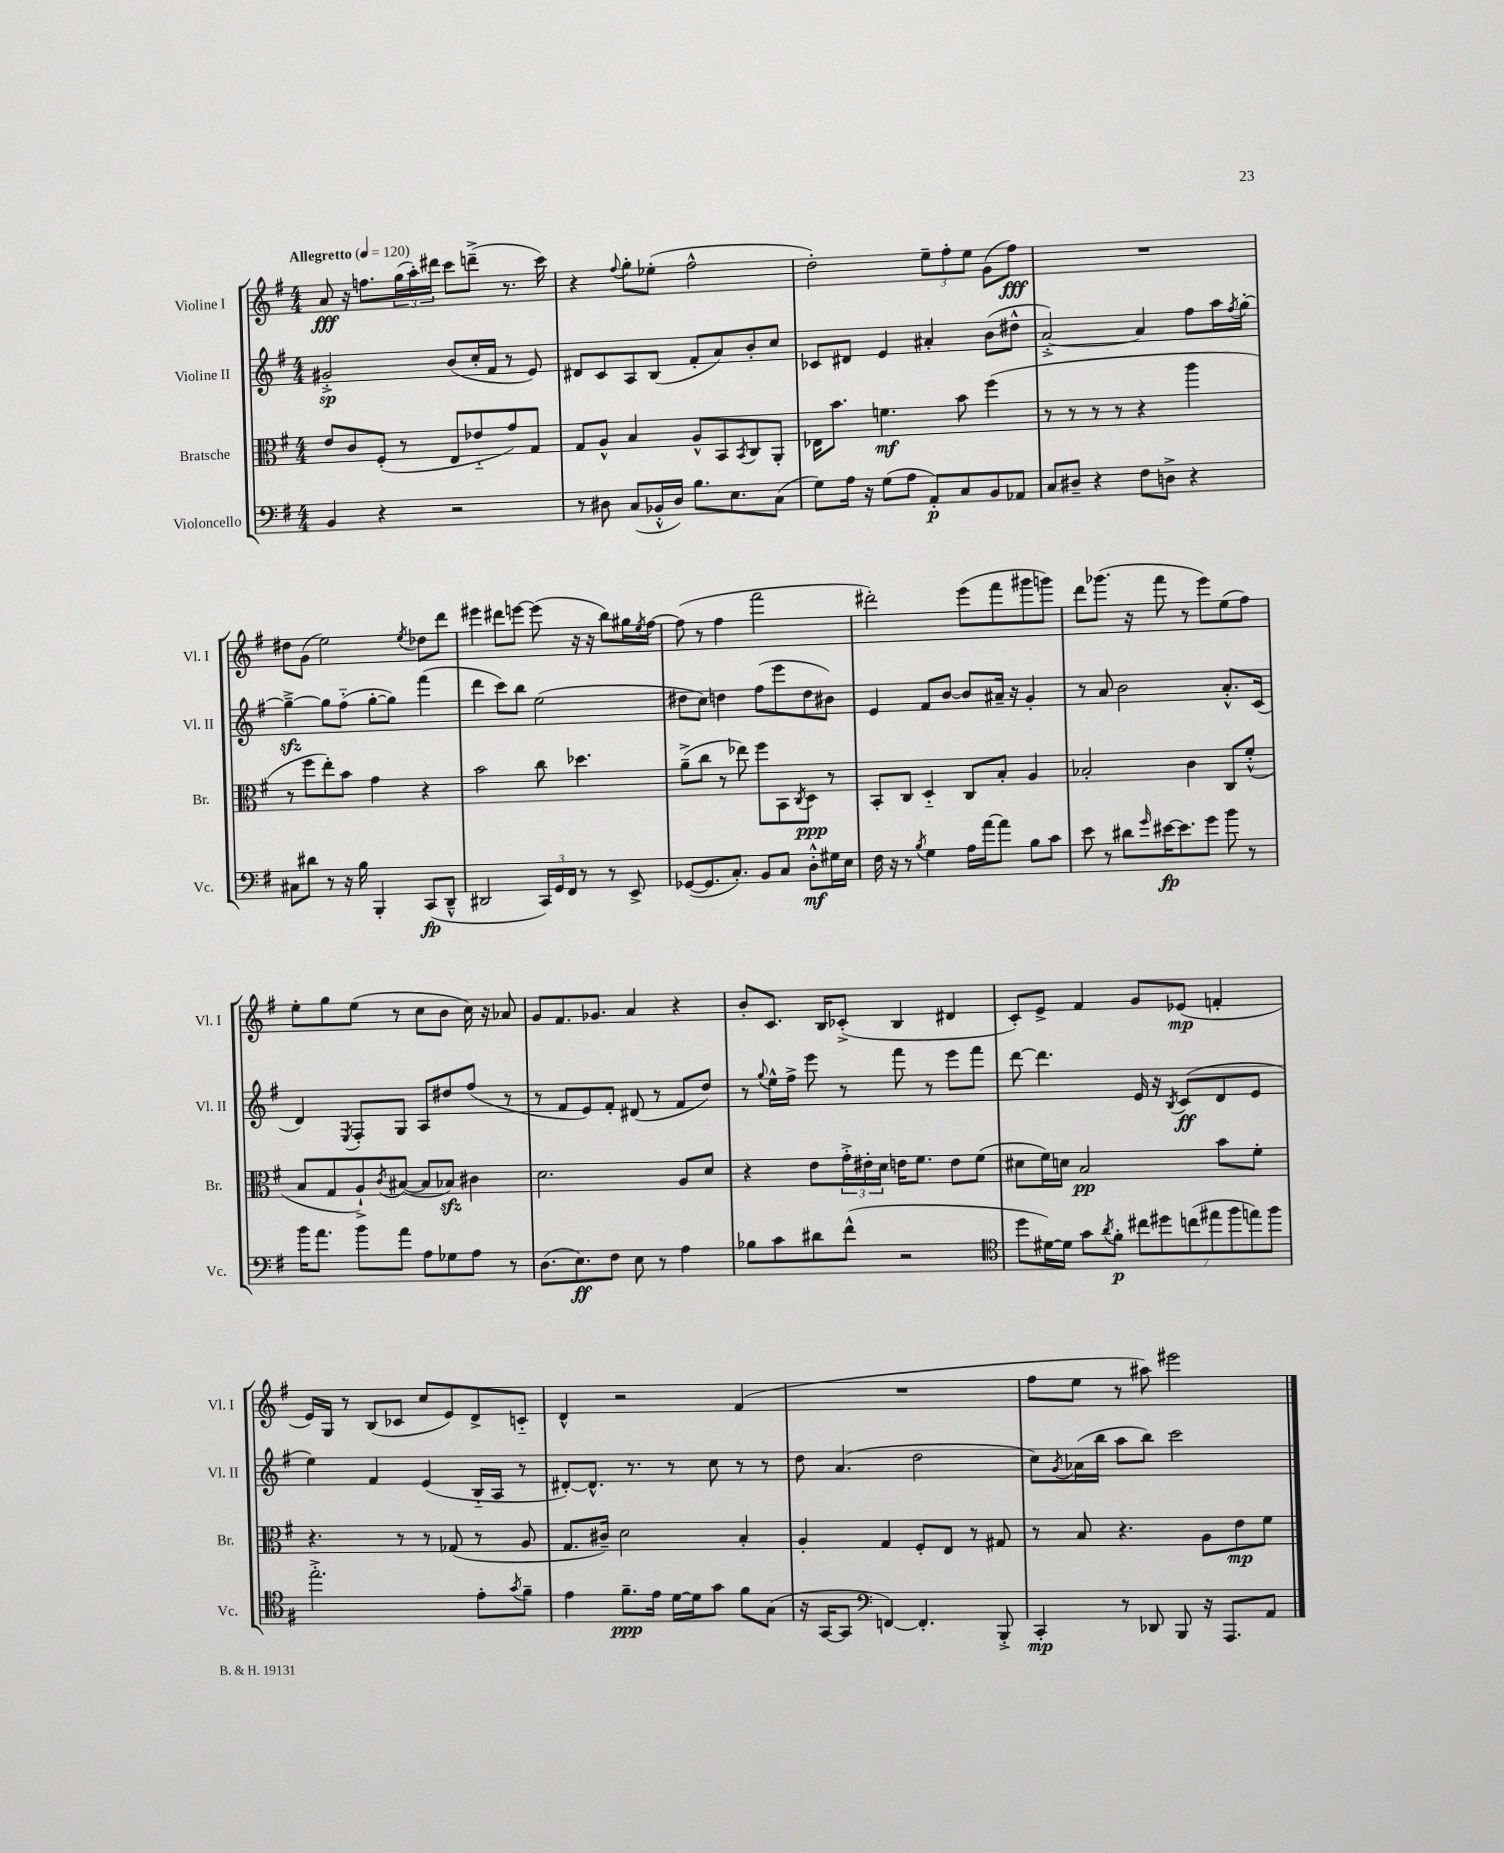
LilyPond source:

<<
\new StaffGroup <<
\new Staff = "s0" \with { instrumentName = "Violine I" shortInstrumentName = "Vl. I" } {
    \clef treble \key g \major \numericTimeSignature \time 4/4 \tempo "Allegretto" 4 = 120
    a'8\fff r16 f''8. \tuplet 3/2 { g''16( a''16-.) dis'''16 } c'''8 d'''8--->( r8. c'''16) |
    r4 \appoggiatura { fis''8 } g''8-. ees''8-.( fis''2-^ |
    d''2-.) \tuplet 3/2 { e''8-- fis''8-. e''8 } g'8( fis''8\fff) |
    R1 |
    dis''8 g'8( e''2) \acciaccatura { e''8 } des''8 d'''8 |
    eis'''4 dis'''8 e'''8~ e'''8( r16 r16 b''8) gis''16 \acciaccatura { e''8 } fis''16~ |
    fis''8( r8 fis''4 fis'''2 |
    dis'''2-.) e'''8( fis'''8 gis'''8 g'''8) |
    d'''8 ges'''8.( r16 fis'''8 r8 e'''8) e''8( fis''8) |
    e''8-. g''8 e''8( r8 c''8 b'8 c''16) r16 aes'8 |
    g'8 fis'8. ges'8. a'4 r4 |
    b'8-. c'8. b16 ces'8-.->( b4 dis'4 |
    c'8-.) e'8-> fis'4 g'8 ees'8\mp( f'4-. |
    e'16) g16 r8 b8( ces'8 c''8 e'8) d'8-> c'8-_ |
    d'4-^ r2 fis'4( |
    R1 |
    fis''8 e''8 r8 ais''8) eis'''2 \bar "|." |
}
\new Staff = "s1" \with { instrumentName = "Violine II" shortInstrumentName = "Vl. II" } {
    \clef treble \key g \major \numericTimeSignature \time 4/4
    gis'2-.->\sp b'8( c''16-. fis'16 r8 e'8) |
    dis'8 c'8 a8 b8( fis'8-. a'8) b'8-. c''8 |
    ces'8 dis'8 e'4 ais'4-. b'8( dis''8-^ |
    a'2~-.->) a'4 fis''8 a''16 \acciaccatura { fis''8 } g''16~-. |
    g''4~--->\sfz g''8 fis''8-_( g''8~-. g''8) fis'''4( |
    d'''4 c'''8) b''8 e''2( |
    dis''8 c''8) d''4 fis''8( e'''8 d''8 bis'8) |
    e'4 fis'8 b'8~ b'8 ais'16-- r16 g'4-. |
    r8 a'8 b'2 a'8.-.-^ c'16( |
    d'4) \acciaccatura { e8 } fis8-. g8 a8 dis''8 fis''8( r8 |
    r8 fis'8 e'8) fis'8-. dis'8( r8 fis'8 d''8) |
    r8 \appoggiatura { g''8 } e''16-^ fis''16-> e'''8 r8 fis'''8 r8 e'''8 fis'''8 |
    d'''8~ d'''4. e'16 r16 \acciaccatura { b8 } c'8\ff( d'8 e'8 |
    e''4) fis'4 e'4( b16-_ a16 r8 |
    dis'8~-.) dis'8.-^ r8. r8 c''8 r8 r8 |
    d''8 a'4.( d''2 |
    c''8) \acciaccatura { g'8 } aes'16( b''16 a''8 b''8) c'''2 \bar "|." |
}
\new Staff = "s2" \with { instrumentName = "Bratsche" shortInstrumentName = "Br." } {
    \clef alto \key g \major \numericTimeSignature \time 4/4
    e'8 c'8 fis8-.( r8 e8 ees'8-_ g'8) g8 |
    g8 a8-^ b4 a8-^ b,8 \acciaccatura { b,8 } c8 a,8-. |
    ees16 b'8. f'4.\mf b'8 fis''4( |
    r8 r8 r8 r8 r4 a''4 |
    r8 fis''8 e''8-.) b'8 g'4 r4 |
    b'2 c''8 des''4. |
    a'8--->( c''8 r8 ees''8) fis''8 b,8 \acciaccatura { c8 } d8\ppp r8 |
    b,8-. c8 d4-_ c8 b8-. a4 |
    bes2-. c'4 c8 fis'8-.-^( |
    b8 g8 a8-!->) \acciaccatura { c'8 } bis8~( bis8 bes8\sfz) cis'4 |
    d'2. a8 d'8 |
    r4 e'8 \tuplet 3/2 { g'16-.-> eis'16-. d'16 } e'16 fis'8. e'8 fis'8( |
    dis'8 fis'16) d'16 b2\pp b'8 fis'8-. |
    r4. r8 r8 ges8( r8 a8 |
    g8. cis'16--) d'2 b4-. |
    a4-. g4 fis8-. e8 r8 gis8 |
    r8 b8 r4. a8 e'8\mp fis'8 \bar "|." |
}
\new Staff = "s3" \with { instrumentName = "Violoncello" shortInstrumentName = "Vc." } {
    \clef bass \key g \major \numericTimeSignature \time 4/4
    b,4 r4 r2 |
    r8 dis8 c8( bes,16-.-^ dis16) b8. e8. c8( |
    g8) a16 r16 g8( a8 a,8-.\p) c8 b,8 aes,8 |
    c8 dis8-- r4 fis8 d8-> r4 |
    cis8 dis'8 r8 r16 b16 b,,4-. c,8\fp( d,8---^ |
    dis,2 \tuplet 3/2 { c,16) g,16 fis,16 } r8 r8 e,8-> |
    ges,8~( ges,8. c8.-.) b,8 c8 d8-.-^\mf gis16 e16 |
    fis16 r16 r8 \acciaccatura { b8 } g4 a16 a'16~ a'8 b8 c'8 |
    e'8 r8 dis'8 \grace { g'16 } eis'16~\fp eis'8. g'8 b'8 r8 |
    b'16 a'8. b'8 a'8 a8 ges8 a8 r8 |
    d8.( e8.\ff) fis8 e8 r8 a4 |
    bes8 c'8 dis'8 fis'8-^( r2 |
    \clef tenor d''8 dis'16~) dis'16 g'8 \acciaccatura { a'8 } fis'8-.\p \tuplet 7/4 { cis''8 dis''8 c''8( eis''8 fis''8 e''8) fis''8 } |
    e''2.-.-> e'8-. \acciaccatura { g'8 } fis'8-- |
    e'4 fis'8.--\ppp e'16 d'16~ d'16 g'8 fis'8 g8( |
    r16 g,16~ g,8 \clef bass f,4~) f,4.-. b,,8-.-> |
    c,4-.\mp r8 des,8 b,,8 r16 a,,8. a,8 \bar "|." |
}
>>
>>
\layout { \context { \Score \remove "Bar_number_engraver" } }
